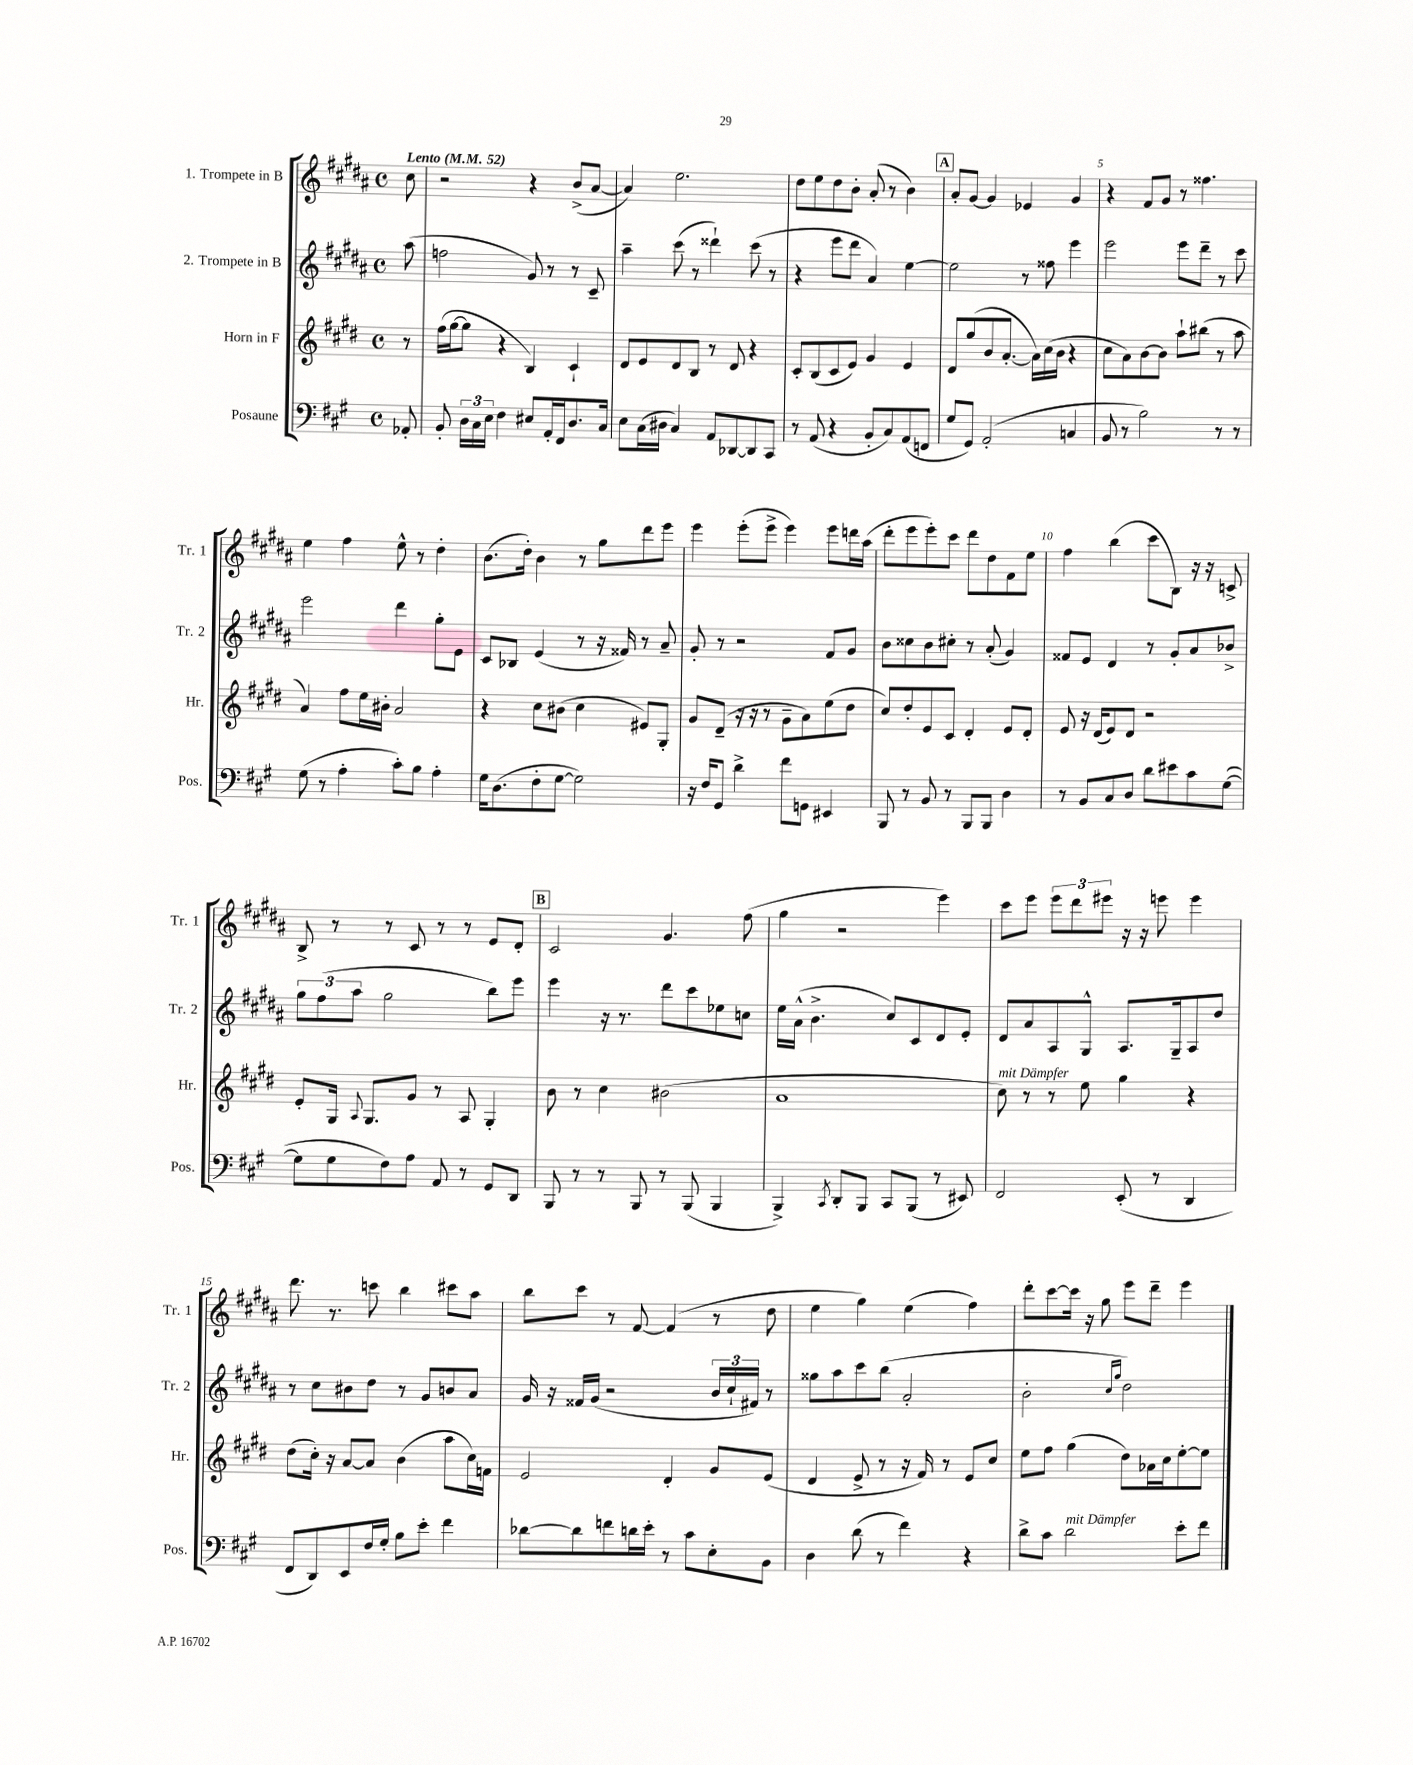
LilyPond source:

<<
\new StaffGroup <<
\new Staff = "s0" \with { instrumentName = "1. Trompete in B" shortInstrumentName = "Tr. 1" } {
    \clef treble \key b \major \defaultTimeSignature \time 4/4 \partial 8 \tempo "Lento" 4 = 52
    \autoBeamOff cis''8 |
    r2 r4 b'8[->( ais'8]~ |
    ais'4) e''2. |
    dis''8[ e''8 dis''8 b'8]-. ais'8-.( r8 b'4) |
    \mark \markup { \box "A" } ais'8[-. gis'8]~ gis'4 ees'4 gis'4 |
    r4 fis'8[ gis'8] r8 fisis''4. |
    e''4 fis''4 e''8-^ r8 dis''4-. |
    b'8.[( dis''16]-.) b'4 r8 gis''8[ dis'''8 e'''8] |
    e'''4 e'''8[-.( e'''8]-> e'''4) e'''8[ d'''16 ais''16]( |
    dis'''8[-. e'''8 e'''8-.) cis'''8] dis'''8[ dis''8 fis'8 e''8] |
    fis''4 b''4( cis'''8[ b8]) r16 r16 c'8-> |
    b8-> r8 r8 cis'8 r8 r8 e'8[ dis'8]-. |
    \mark \markup { \box "B" } cis'2 gis'4. fis''8( |
    gis''4 r2 e'''4) |
    cis'''8[ e'''8] \tuplet 3/2 { e'''8[ dis'''8 eis'''8] } r16 r16 e'''8 e'''4 |
    dis'''8. r8. c'''8 b''4 cis'''8[ ais''8] |
    b''8[ cis'''8] r8 fis'8~ fis'4( r8 dis''8 |
    e''4 gis''4) e''4( fis''4) |
    dis'''8[-. cis'''8~ cis'''16] r16 gis''8 e'''8[ dis'''8]-- e'''4 \bar "|." |
}
\new Staff = "s1" \with { instrumentName = "2. Trompete in B" shortInstrumentName = "Tr. 2" } {
    \clef treble \key b \major \defaultTimeSignature \time 4/4 \partial 8
    \autoBeamOff ais''8( |
    f''2 gis'8) r8 r8 cis'8-- |
    ais''4-- cis'''8( r8 disis'''4-!) cis'''8( r8 |
    r4 e'''8[ dis'''8] ais'4) e''4~ |
    \mark \markup { \box "A" } e''2 r8 fisis''8 e'''4 |
    e'''2 e'''8[ dis'''8]-- r8 cis'''8 |
    e'''2 dis'''4 gis''8[-. e'8] |
    cis'8[ bes8] e'4( r8 r16 fisis'16) r8 ais'8-- |
    gis'8-. r8 r2 fis'8[ gis'8] |
    b'8[ cisis''8 b'8 cis''8]-. r8 ais'8-.( gis'4) |
    fisis'8[ e'8] dis'4 r8 gis'8[-. ais'8 bes'8]-> |
    \tuplet 3/2 { gis''8[ fis''8( ais''8] } gis''2 b''8[) e'''8] |
    \mark \markup { \box "B" } e'''4 r16 r8. dis'''8[ cis'''8 ees''8 c''8] |
    e''16[ ais'16]-^( b'4.-> cis''8[) cis'8 dis'8 e'8]-. |
    dis'8[ ais'8 ais8 gis8]-^ ais8.[ gis16-- ais8 dis''8] |
    r8 cis''8[ bis'8 dis''8] r8 gis'8[ b'8 ais'8] |
    gis'16 r16 fisis'16[ gis'16]( r2 \tuplet 3/2 { b'16[ cis''16-! fis'16]) } r8 |
    gisis''8[ ais''8 cis'''8 b''8]( ais'2-. |
    b'2-. \grace { cis''16[ gis''16] } dis''2) \bar "|." |
}
\new Staff = "s2" \with { instrumentName = "Horn in F" shortInstrumentName = "Hr." } {
    \clef treble \key e \major \defaultTimeSignature \time 4/4 \partial 8
    \autoBeamOff r8 |
    fis''16[( gis''16~ gis''8] r4 b4) cis'4-! |
    dis'8[ e'8 dis'8 b8] r8 dis'8 r4 |
    cis'8[-. b8( cis'8 e'8]) gis'4 e'4 |
    \mark \markup { \box "A" } dis'8[ gis''8( b'8 a'8.]~-. a'16[) cis''16( b'16] r4 |
    cis''8[ a'8) b'8~ b'8] a''8[-! bis''8]( r8 a''8 |
    a'4) fis''8[ e''16 bis'16]-. a'2 |
    r4 cis''8[ bis'8]( cis''4 eis'8[) gis8]-. |
    gis'8[ dis'8]--( r16 r16 r8 gis'8[-- a'8) e''8( dis''8] |
    cis''8[) dis''8-. e'8 cis'8] dis'4-. e'8[ dis'8]-. |
    e'8 r16 dis'16[( e'8) dis'8] r2 |
    e'8[-. gis16] \appoggiatura { a8 } gis8.[ gis'8] r8 a8 gis4-. |
    \mark \markup { \box "B" } b'8 r8 cis''4 bis'2( |
    a'1 |
    cis''8^\markup { \italic "mit Dämpfer" }) r8 r8 e''8 gis''4 r4 |
    dis''8[( cis''16]-.) r16 a'8[~ a'8] b'4( a''8[ cis''16) f'16] |
    e'2 dis'4-. gis'8[ e'8]( |
    dis'4 e'8-> r8 r16 fis'16) r8 e'8[ cis''8] |
    e''8[ fis''8] gis''4( dis''8[) aes'16 cis''16 e''8~-. e''8] \bar "|." |
}
\new Staff = "s3" \with { instrumentName = "Posaune" shortInstrumentName = "Pos." } {
    \clef bass \key a \major \defaultTimeSignature \time 4/4 \partial 8
    \autoBeamOff aes,8-. |
    b,8-. \tuplet 3/2 { d16[ cis16 e16] } fis4 eis8[ a,16-. fis,16 d8. cis16] |
    e8[ cis16( dis16] cis4) a,8[ des,8~ des,8 cis,8] |
    r8 a,8( r4 b,8[-. cis8) a,8( f,8] |
    \mark \markup { \box "A" } gis8[ gis,8]) a,2-.( c4 |
    b,8 r8 b2) r8 r8 |
    gis8( r8 a4-. cis'8[-.) b8] a4-. |
    gis16[ d8.( fis8-. gis8]~ gis2) |
    r16 fis16[ gis,8] d'4-> fis'8[ g,8] eis,4 |
    b,,8 r8 b,8 r8 b,,8[ b,,8] d4 |
    r8 b,8[ cis8 d8] d'8[ eis'8 cis'8 gis8]~( |
    gis8[ gis8 fis8) a8] a,8 r8 gis,8[ d,8] |
    \mark \markup { \box "B" } b,,8 r8 r8 b,,8 r8 b,,8( b,,4 |
    b,,4->) \acciaccatura { cis,8 } d,8[-. b,,8] cis,8[ b,,8]( r8 eis,8) |
    fis,2 e,8-.( r8 d,4 |
    fis,8[ d,8) e,8 fis16 gis16]-. b8[ e'8]-. fis'4 |
    des'8[~ des'8 f'8 d'16 e'16]-. r8 cis'8[ e8-. b,8] |
    d4 d'8( r8 fis'4) r4 |
    d'8[-> cis'8] d'2^\markup { \italic "mit Dämpfer" } e'8[-. fis'8] \bar "|." |
}
>>
>>
\layout { \context { \Score \override BarNumber.break-visibility = ##(#f #t #t) barNumberVisibility = #(every-nth-bar-number-visible 5) } }
